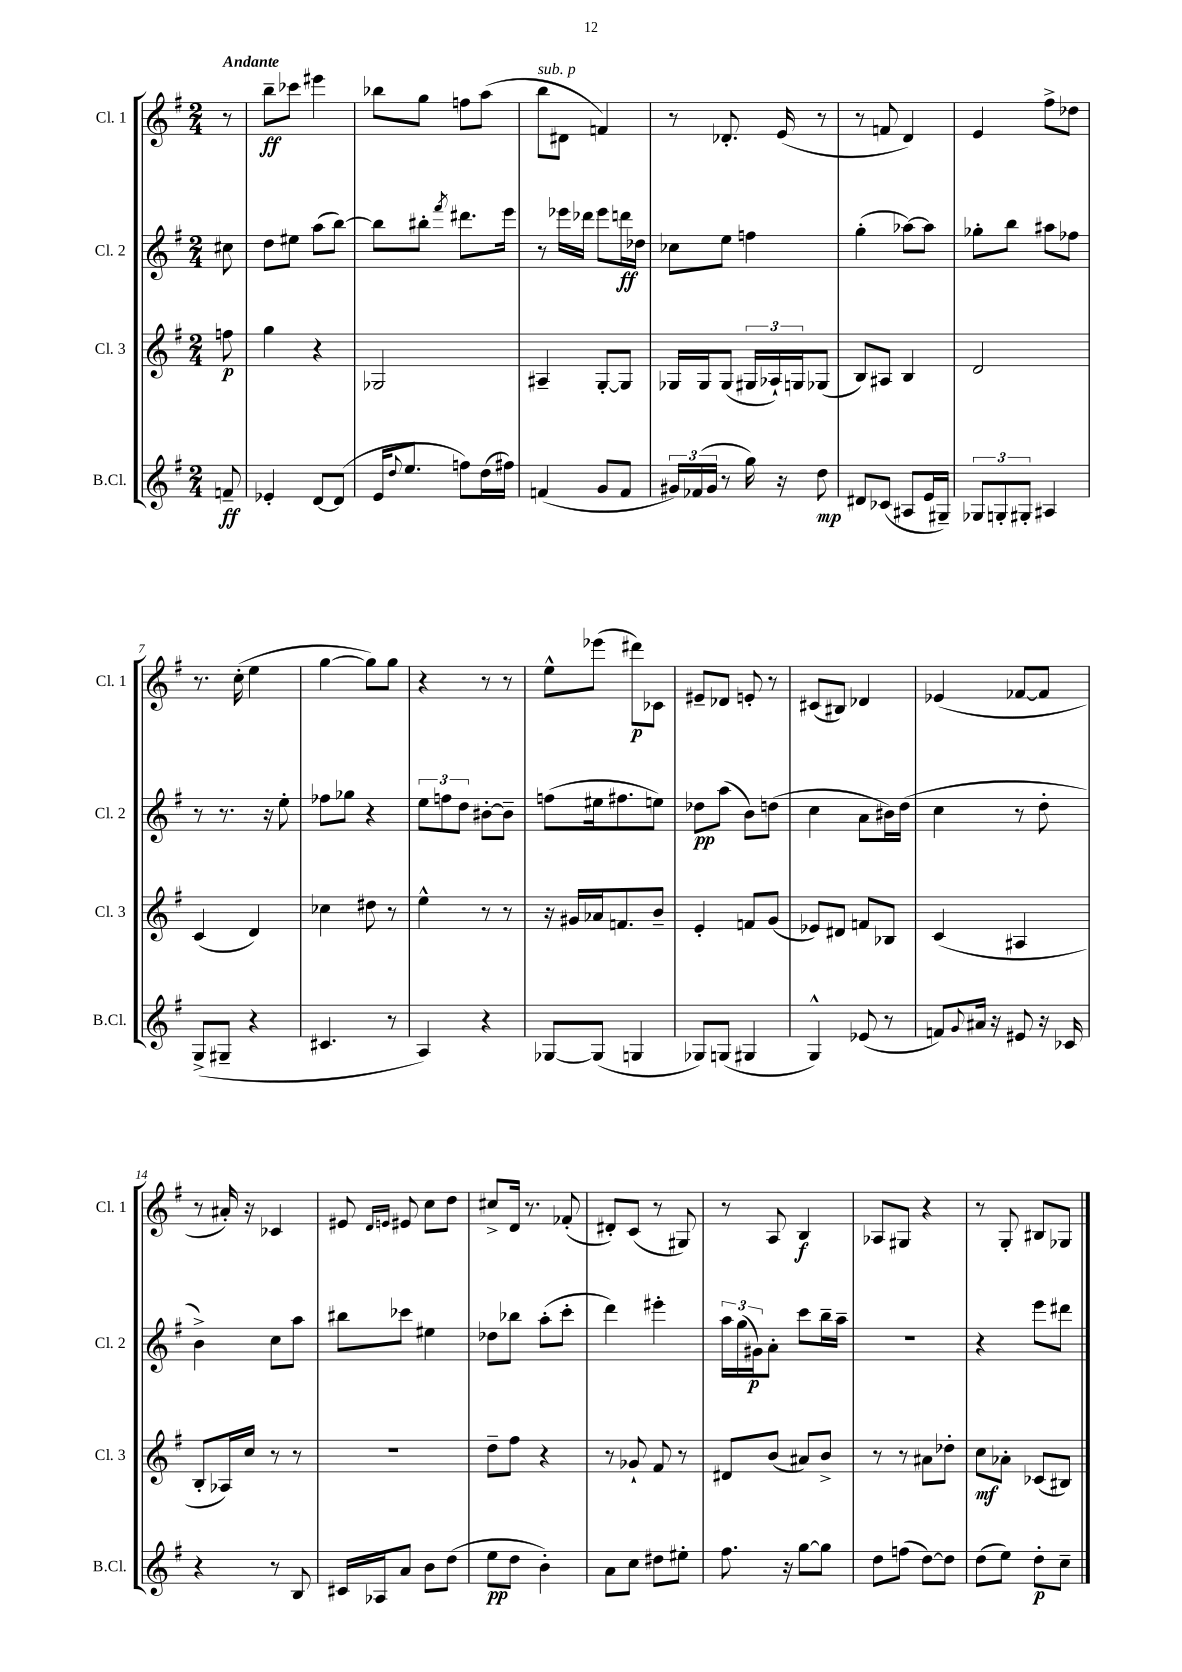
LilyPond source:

<<
\new StaffGroup <<
\new Staff = "s0" \with { instrumentName = "Cl. 1" shortInstrumentName = "Cl. 1" } {
    \clef treble \key g \major \numericTimeSignature \time 2/4 \partial 8 \tempo "Andante"
    r8 |
    b''8--\ff ces'''8 eis'''4 |
    bes''8 g''8 f''8 a''8( |
    b''8^\markup { \italic "sub. p" } dis'8 f'4) |
    r8 des'8.-. e'16( r8 |
    r8 f'8 d'4) |
    e'4 fis''8-> des''8 |
    r8. c''16-.( e''4 |
    g''4~ g''8) g''8 |
    r4 r8 r8 |
    e''8-^ ees'''8( dis'''8\p) ces'8 |
    eis'8-- des'8 e'8-. r8 |
    cis'8( bis8) des'4 |
    ees'4( fes'8~ fes'8 |
    r8 ais'16-.) r16 ces'4 |
    eis'8 \grace { d'16 e'16 } eis'8 c''8 d''8 |
    cis''8-> d'16 r8. fes'8-.( |
    dis'8-.) c'8( r8 gis8) |
    r8 a8 b4\f |
    aes8 gis8 r4 |
    r8 g8-. bis8 ges8 \bar "|." |
}
\new Staff = "s1" \with { instrumentName = "Cl. 2" shortInstrumentName = "Cl. 2" } {
    \clef treble \key g \major \numericTimeSignature \time 2/4 \partial 8
    cis''8 |
    d''8 eis''8 a''8( b''8~) |
    b''8 bis''8-. \acciaccatura { fis'''8 } dis'''8. e'''16 |
    r8 ees'''16 des'''16 ees'''8 d'''16\ff des''16 |
    ces''8 e''8 f''4 |
    g''4-.( aes''8~) aes''8 |
    ges''8-. b''8 ais''8 fes''8 |
    r8 r8. r16 e''8-. |
    fes''8 ges''8 r4 |
    \tuplet 3/2 { e''8 f''8 d''8 } bis'8~-. bis'8-- |
    f''8( eis''16 fis''8. e''8) |
    des''8\pp a''8( b'8) d''8( |
    c''4 a'8 bis'16) d''16( |
    c''4 r8 d''8-. |
    b'4->) c''8 a''8 |
    bis''8 ces'''8 eis''4 |
    des''8 bes''8 a''8-.( c'''8-. |
    d'''4) eis'''4-. |
    \tuplet 3/2 { a''16 g''16( gis'16\p) } a'8-. c'''8 b''16-- a''16-- |
    R2 |
    r4 e'''8 dis'''8 \bar "|." |
}
\new Staff = "s2" \with { instrumentName = "Cl. 3" shortInstrumentName = "Cl. 3" } {
    \clef treble \key g \major \numericTimeSignature \time 2/4 \partial 8
    f''8\p |
    g''4 r4 |
    ges2 |
    ais4-- g8~-. g8 |
    ges16 ges16 ges8( \tuplet 3/2 { gis16 aes16-!) g16 } ges8( |
    b8) ais8 b4 |
    d'2 |
    c'4( d'4) |
    ces''4 dis''8 r8 |
    e''4-^ r8 r8 |
    r16 gis'16 aes'16 f'8. b'8-- |
    e'4-. f'8 g'8( |
    ees'8) dis'8 f'8 bes8 |
    c'4( ais4 |
    b8-. aes16) c''16 r8 r8 |
    R2 |
    d''8-- fis''8 r4 |
    r8 ges'8-! fis'8 r8 |
    dis'8 b'8( ais'8) b'8-> |
    r8 r8 ais'8 des''8-. |
    c''8\mf aes'8-. ces'8( bis8) \bar "|." |
}
\new Staff = "s3" \with { instrumentName = "B.Cl." shortInstrumentName = "B.Cl." } {
    \clef treble \key g \major \numericTimeSignature \time 2/4 \partial 8
    f'8--\ff |
    ees'4-. d'8~ d'8( |
    e'16 \appoggiatura { d''8 } e''8. f''8) d''16( fis''16) |
    f'4( g'8 f'8 |
    \tuplet 3/2 { gis'16) fes'16( gis'16 } r8 g''16) r16 d''8\mp |
    dis'8 ces'8( ais8 e'16 gis16--) |
    \tuplet 3/2 { ges8 g8-. gis8-. } ais4 |
    g8->( gis8-- r4 |
    cis'4. r8 |
    a4) r4 |
    ges8~ ges8( g4 |
    ges8) g8( gis4 |
    g4-^) ees'8( r8 |
    f'8) \appoggiatura { g'8 } ais'16 r16 eis'8 r16 ces'16 |
    r4 r8 b8 |
    cis'16 aes16 a'8 b'8 d''8( |
    e''8\pp d''8 b'4-.) |
    a'8 c''8 dis''8 eis''8-. |
    fis''8. r16 g''8~ g''8 |
    d''8 f''8( d''8~) d''8 |
    d''8( e''8) d''8-.\p c''8-- \bar "|." |
}
>>
>>
